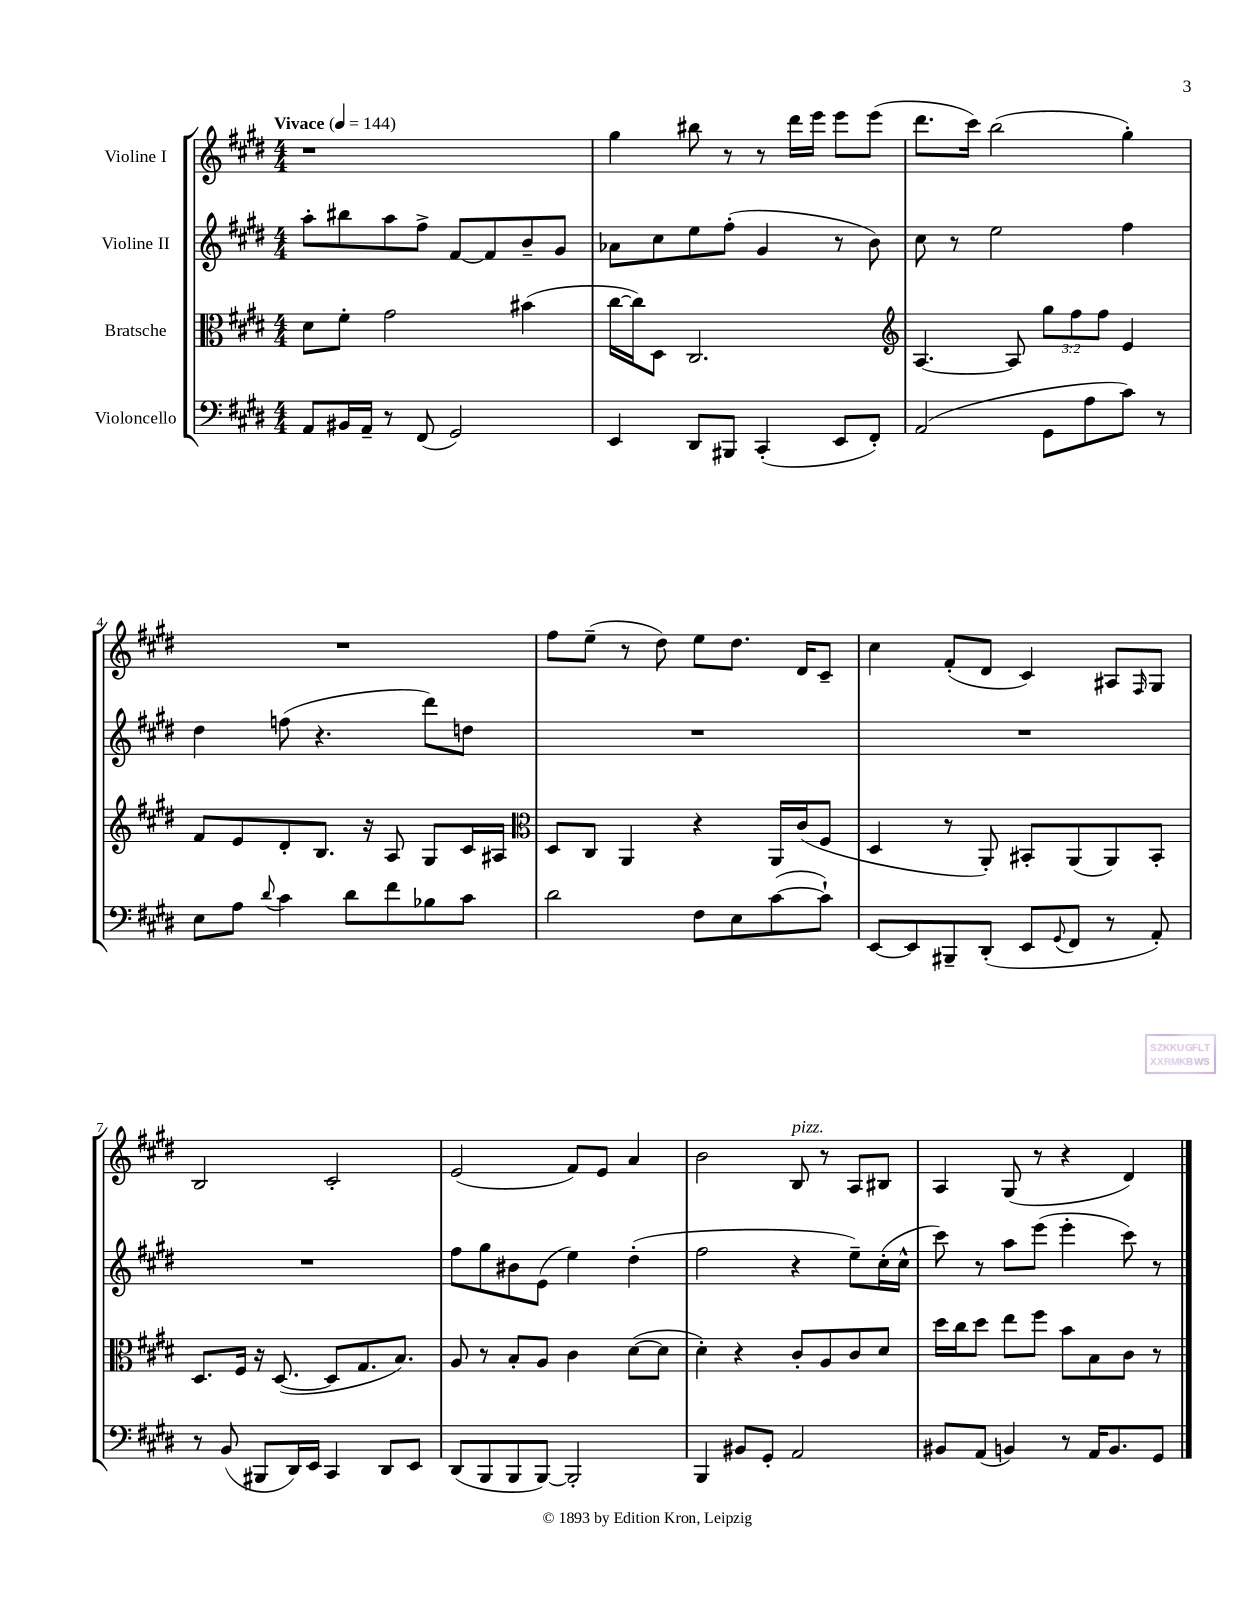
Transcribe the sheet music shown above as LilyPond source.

<<
\new StaffGroup <<
\new Staff = "s0" \with { instrumentName = "Violine I" } {
    \clef treble \key e \major \numericTimeSignature \time 4/4 \tempo "Vivace" 4 = 144
    r1 |
    gis''4 bis''8 r8 r8 dis'''16 e'''16 e'''8 e'''8( |
    dis'''8. cis'''16) b''2( gis''4-.) |
    R1 |
    fis''8 e''8--( r8 dis''8) e''8 dis''8. dis'16 cis'8-- |
    cis''4 fis'8-.( dis'8 cis'4) ais8 \grace { fis16 } gis8 |
    b2 cis'2-. |
    e'2( fis'8) e'8 a'4 |
    b'2 b8^\markup { \italic "pizz." } r8 a8 bis8 |
    a4 gis8( r8 r4 dis'4) \bar "|." |
}
\new Staff = "s1" \with { instrumentName = "Violine II" } {
    \clef treble \key e \major \numericTimeSignature \time 4/4
    a''8-. bis''8 a''8 fis''8-> fis'8~ fis'8 b'8-- gis'8 |
    aes'8 cis''8 e''8 fis''8-.( gis'4 r8 b'8) |
    cis''8 r8 e''2 fis''4 |
    dis''4 f''8( r4. dis'''8) d''8 |
    R1 |
    R1 |
    R1 |
    fis''8 gis''8 bis'8 e'8( e''4) dis''4-.( |
    fis''2 r4 e''8--) cis''16-.( cis''16-^ |
    cis'''8) r8 a''8 e'''8( e'''4-. cis'''8) r8 \bar "|." |
}
\new Staff = "s2" \with { instrumentName = "Bratsche" } {
    \clef alto \key e \major \numericTimeSignature \time 4/4 \override Staff.TupletNumber.text = #tuplet-number::calc-fraction-text
    dis'8 fis'8-. gis'2 bis'4( |
    cis''16~ cis''16) dis8 cis2. |
    \clef treble a4.~ a8 \tuplet 3/2 { gis''8 fis''8 fis''8 } e'4 |
    fis'8 e'8 dis'8-. b8. r16 a8 gis8 cis'16 ais16 |
    \clef alto dis8 cis8 a,4 r4 a,16 cis'16( fis8 |
    dis4 r8 a,8-.) bis,8-. a,8( a,8) bis,8-. |
    dis8. fis16 r16 dis8.~( dis8 gis8. b8.) |
    a8 r8 b8-. a8 cis'4 dis'8~( dis'8 |
    dis'4-.) r4 cis'8-. a8 cis'8 dis'8 |
    dis''16 cis''16 dis''8 e''8 fis''8 b'8 b8 cis'8 r8 \bar "|." |
}
\new Staff = "s3" \with { instrumentName = "Violoncello" } {
    \clef bass \key e \major \numericTimeSignature \time 4/4
    a,8 bis,16 a,16-- r8 fis,8( gis,2) |
    e,4 dis,8 bis,,8 cis,4-.( e,8 fis,8-.) |
    a,2( gis,8 a8 cis'8) r8 |
    e8 a8 \appoggiatura { dis'8 } cis'4 dis'8 fis'8 bes8 cis'8 |
    dis'2 fis8 e8 cis'8~( cis'8-!) |
    e,8~ e,8 bis,,8-- dis,8-.( e,8 \appoggiatura { gis,8 } fis,8 r8 a,8-.) |
    r8 b,8( bis,,8 dis,16) e,16 cis,4 dis,8 e,8 |
    dis,8( b,,8 b,,8 b,,8~) b,,2-. |
    b,,4 bis,8 gis,8-. a,2 |
    bis,8 a,8( b,4) r8 a,16 b,8. gis,8 \bar "|." |
}
>>
>>
